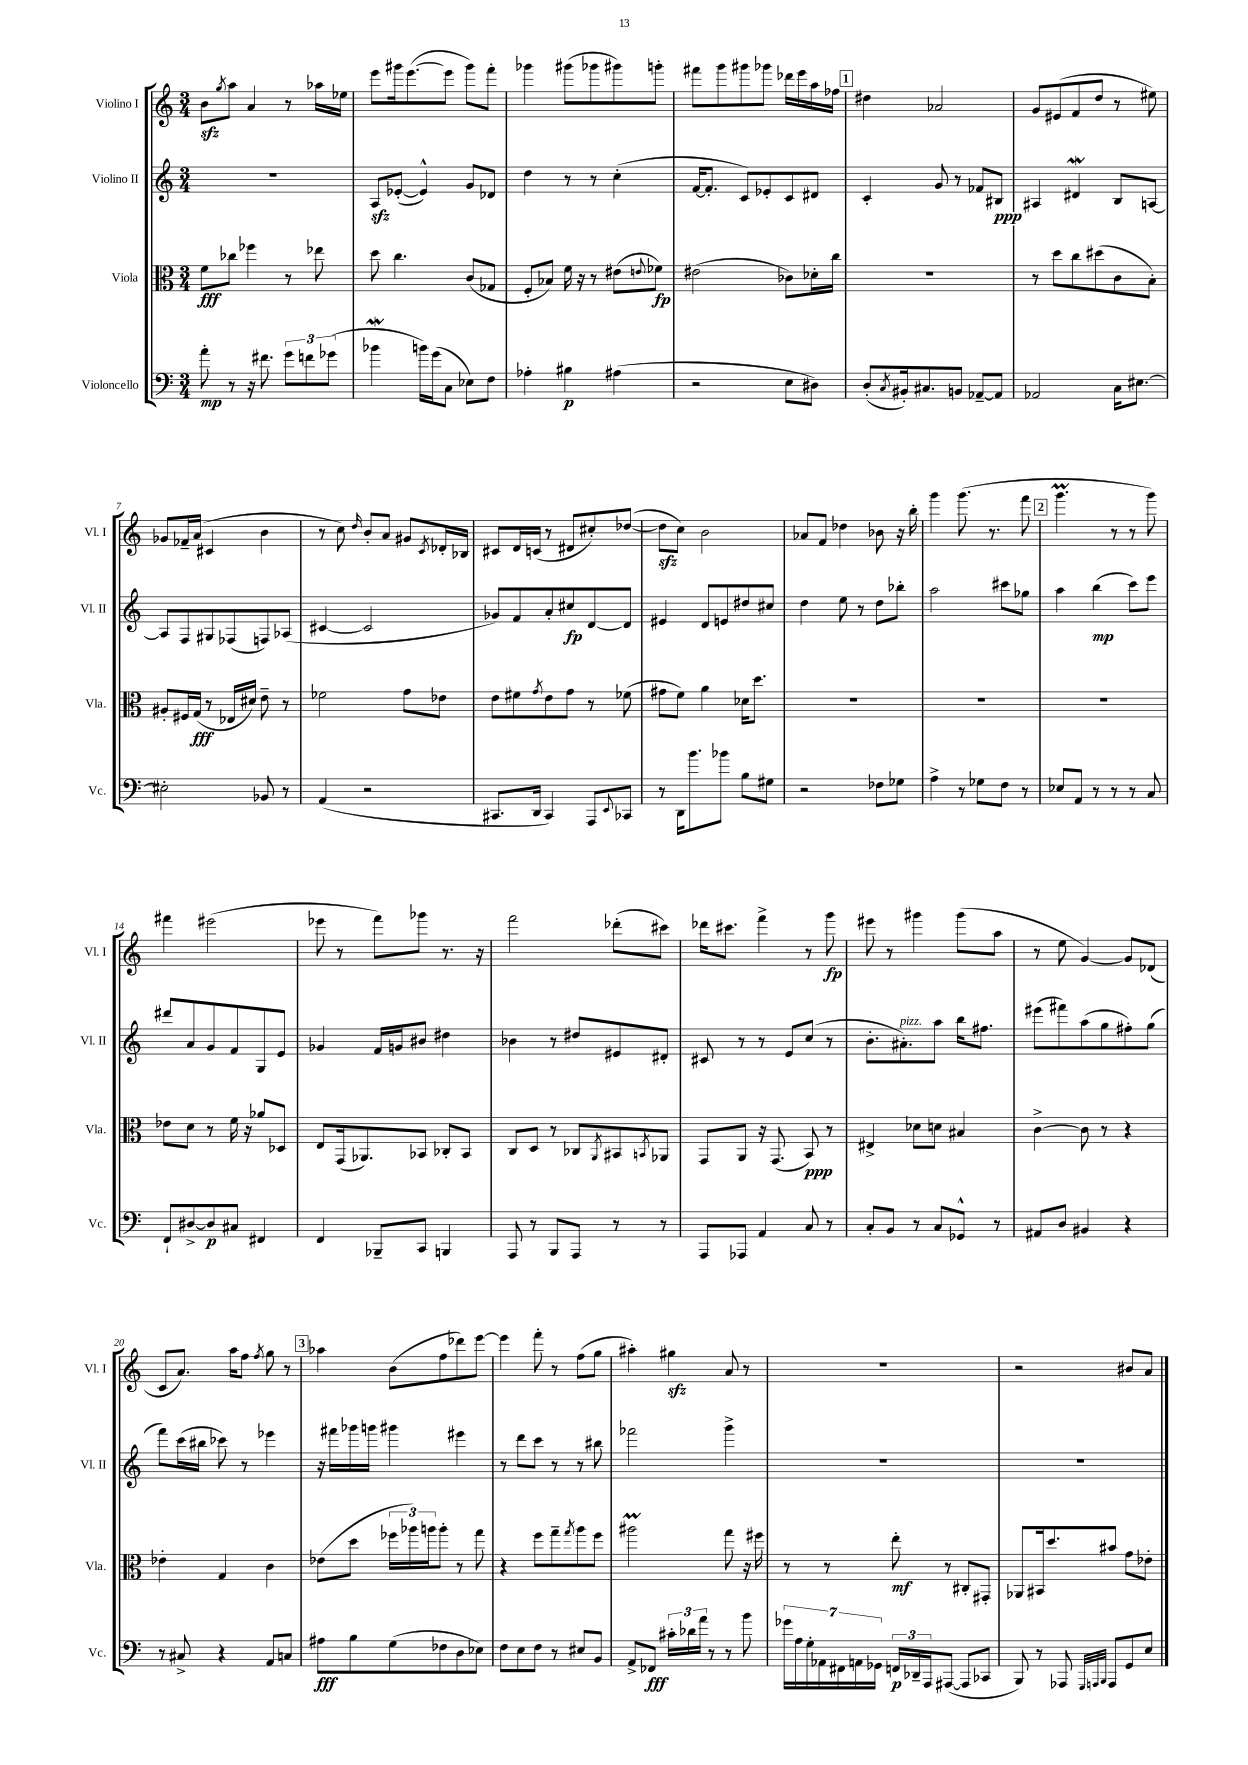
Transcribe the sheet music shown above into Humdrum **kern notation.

**kern	**dynam	**kern	**dynam	**kern	**dynam	**kern	**dynam
*part4	*part4	*part3	*part3	*part2	*part2	*part1	*part1
*staff4	*staff4	*staff3	*staff3	*staff2	*staff2	*staff1	*staff1
*I"Violoncello	*	*I"Viola	*	*I"Violino II	*	*I"Violino I	*
*I'Vc.	*	*I'Vla.	*	*I'Vl. II	*	*I'Vl. I	*
*clefF4	*	*clefC3	*	*clefG2	*	*clefG2	*
*k[]	*	*k[]	*	*k[]	*	*k[]	*
*M3/4	*	*M3/4	*	*M3/4	*	*M3/4	*
=1	=1	=1	=1	=1	=1	=1	=1
8a'\	mp	8f\L	fff	2.r	.	8bzz\L	.
.	.	.	.	.	.	8qgg/	.
8r	.	8cc-X\J	.	.	.	8aa\J	.
16r	.	4ff-X\	.	.	.	4a/	.
8.f#X\	.	.	.	.	.	.	.
12g\L	.	8r	.	.	.	8r	.
12fn\	.	.	.	.	.	.	.
.	.	8ee-X\	.	.	.	16aa-X\LL	.
(12g-X\J	.	.	.	.	.	.	.
.	.	.	.	.	.	16ee-X\JJ	.
=2	=2	=2	=2	=2	=2	=2	=2
4b-Xw\	.	8dd\	.	8Azz/L	.	8eee\L	.
.	.	4.cc\	.	([8e-X'/J	.	16ggg#X\k	.
.	.	.	.	.	.	([8.eee\	.
16bn\LL)	.	.	.	4e-^^/])	.	.	.
(16g\J	.	.	.	.	.	.	.
8C\J	.	.	.	.	.	8eee\J]	.
8E-X\L)	.	(8c/L	.	8g/L	.	8ggg#\L)	.
8F\J	.	8G-X/J	.	8d-X/J	.	8fff'\J	.
=3	=3	=3	=3	=3	=3	=3	=3
4A-X'\	.	8F'/L	.	4dd\	.	4ggg-X\	.
.	.	8B-X/J)	.	.	.	.	.
4B#X\	p	16f\	.	8r	.	(8ggg#X\L	.
.	.	16r	.	.	.	.	.
.	.	8r	.	8r	.	8ggg-X\	.
(4A#X\	.	(8e#X\L	.	(4cc'\	.	8ggg#X\)	.
.	.	8qqen/	.	.	.	.	.
.	.	8f-X\J)	fp	.	.	8gggn'\J	.
=4	=4	=4	=4	=4	=4	=4	=4
2r	.	(2e#X\	.	[16f/KL	.	8fff#X\L	.
.	.	.	.	8.f'/J]	.	.	.
.	.	.	.	.	.	8ggg\	.
.	.	.	.	8c/L)	.	8ggg#X\	.
.	.	.	.	8e-X'/	.	8ggg-X\J	.
8E\L	.	8c-X\L)	.	8c/	.	16ddd-X\LL	.
.	.	.	.	.	.	16eee\	.
8D#X\J)	.	16d-X'\L	.	8d#X/J	.	16aa\	.
.	.	16cc\JJ	.	.	.	16ff-X\JJ	.
!!LO:REH:place=s1:t=1
=5	=5	=5	=5	=5	=5	=5	=5
(8D'/L	.	2.r	.	4c'/	.	4dd#X\	.
8qC/	.	.	.	.	.	.	.
16BB#X'/k)	.	.	.	.	.	.	.
8.C#X/	.	.	.	.	.	.	.
.	.	.	.	8g/	.	2a-X/	.
8BBn/J	.	.	.	8r	.	.	.
[8AA-X~/L	.	.	.	8f-X/L	.	.	.
8AA-/J]	.	.	.	8B#X/J	ppp	.	.
=6	=6	=6	=6	=6	=6	=6	=6
2AA-X/	.	8r	.	4A#X/	.	8g/L	.
.	.	8dd\L	.	.	.	(8e#X/	.
.	.	8cc\	.	4d#XW/	.	8f/	.
.	.	(8dd#X\	.	.	.	8dd/J	.
16C\KL	.	8c\	.	8B/L	.	8r	.
[8.E#X\J	.	.	.	.	.	.	.
.	.	8B'\J)	.	[8An/J	.	8ee#X\)	.
!!LO:LB:g=z
=7	=7	=7	=7	=7	=7	=7	=7
2E#X'\]	.	8A#X'/L	.	8A/L]	.	8g-X/L	.
.	.	16F#X/L	.	8F/	.	16f-X~/L	.
.	.	(16G/JJ	fff	.	.	(16a/JJ	.
.	.	8r	.	8G#X/	.	4c#X/	.
.	.	16E-X/LL	.	(8F-X/	.	.	.
.	.	16d#X/JJ)	.	.	.	.	.
8BB-X/	.	8e~\	.	8Fn/)	.	4b\	.
8r	.	8r	.	(8A-X/J	.	.	.
=8	=8	=8	=8	=8	=8	=8	=8
(4AA/	.	2f-X\	.	[4c#X/	.	8r	.
.	.	.	.	.	.	8cc\)	.
.	.	.	.	.	.	16qqdd/	.
2r	.	.	.	2c#/]	.	8b'/L	.
.	.	.	.	.	.	8a/J	.
.	.	8g\L	.	.	.	8g#X/L	.
.	.	.	.	.	.	8qc/	.
.	.	8e-X\J	.	.	.	16d-X'/L	.
.	.	.	.	.	.	16B-X/JJ	.
=9	=9	=9	=9	=9	=9	=9	=9
8.CC#X/L	.	8e\L	.	8g-X/L)	.	8c#X/L	.
.	.	8f#X\	.	8f/	.	16d/L	.
16DD/Jk	.	.	.	.	.	(16cn/JJ	.
.	.	8qg/	.	.	.	.	.
4CC#/)	.	8e\	.	8a'/	.	8r	.
.	.	8g\J	.	8cc#X/	fp	8d#X/L	.
8AAA/L	.	8r	.	[8d/	.	8cc#X'/)	.
8qqEE/	.	.	.	.	.	.	.
8CC-X/J	.	(8f-X\	.	8d/J]	.	([8dd-X/J	.
=10	=10	=10	=10	=10	=10	=10	=10
8r	.	8g#X\L	.	4e#X/	.	8dd-zz\L]	.
16DD\KL	.	8f\J)	.	.	.	8cc\J)	.
8.b\	.	.	.	.	.	.	.
.	.	4a\	.	8d/L	.	2b\	.
8b-X\J	.	.	.	8en/	.	.	.
8B\L	.	16d-X\KL	.	8dd#X/	.	.	.
.	.	8.dd\J	.	.	.	.	.
8G#X\J	.	.	.	8cc#X/J	.	.	.
=11	=11	=11	=11	=11	=11	=11	=11
2r	.	2.r	.	4dd\	.	8a-X/L	.
.	.	.	.	.	.	8f/J	.
.	.	.	.	8ee\	.	4dd-X\	.
.	.	.	.	8r	.	.	.
8F-X\L	.	.	.	8dd\L	.	8b-X\	.
8G-X\J	.	.	.	8bb-X'\J	.	16r	.
.	.	.	.	.	.	16bb'\	.
=12	=12	=12	=12	=12	=12	=12	=12
4A^\	.	2.r	.	2aa\	.	4ggg\	.
8r	.	.	.	.	.	(8.ggg\	.
8G-X\L	.	.	.	.	.	.	.
.	.	.	.	.	.	8.r	.
8F\J	.	.	.	8ccc#X\L	.	.	.
8r	.	.	.	8gg-X\J	.	8fff\	.
!!LO:REH:place=s1:t=2
=13	=13	=13	=13	=13	=13	=13	=13
8E-X/L	.	2.r	.	4aa\	.	4.gggM\	.
8AA/J	.	.	.	.	.	.	.
8r	.	.	.	(4bb\	mp	.	.
8r	.	.	.	.	.	8r	.
8r	.	.	.	8ccc\L)	.	8r	.
8C/	.	.	.	8eee\J	.	8ggg\)	.
!!LO:LB:g=z
=14	=14	=14	=14	=14	=14	=14	=14
8FF`/L	.	8e-X\L	.	8ddd#X/L	.	4fff#X\	.
[8D#X^/	.	8d\J	.	8a/	.	.	.
8D#/]	p	8r	.	8g/	.	(2eee#X\	.
8C#X/J	.	16f\	.	8f/	.	.	.
.	.	16r	.	.	.	.	.
4FF#X/	.	8a-X/L	.	8G/	.	.	.
.	.	8D-X/J	.	8e/J	.	.	.
=15	=15	=15	=15	=15	=15	=15	=15
4FF/	.	8E/L	.	4g-X/	.	8eee-X\	.
.	.	(16GG/k	.	.	.	8r	.
.	.	8.AA-X/)	.	.	.	.	.
8BBB-X~/L	.	.	.	16f/LL	.	8fff\L)	.
.	.	.	.	16gn/J	.	.	.
8CC/J	.	8BB-X/J	.	8b#X/J	.	8ggg-X\J	.
4BBBn/	.	8C-X'/L	.	4dd#X\	.	8.r	.
.	.	8BB-/J	.	.	.	.	.
.	.	.	.	.	.	16r	.
=16	=16	=16	=16	=16	=16	=16	=16
8AAA/	.	8C/L	.	4b-X\	.	2fff\	.
8r	.	8D/J	.	.	.	.	.
8BBB/L	.	8r	.	8r	.	.	.
8AAA/J	.	8C-X/L	.	8dd#X/L	.	.	.
.	.	8qAA/	.	.	.	.	.
8r	.	8BB#X/	.	8e#X/	.	(8ddd-X'\L	.
.	.	8qBBn/	.	.	.	.	.
8r	.	8AA-X/J	.	8d#X'/J	.	8ccc#X\J)	.
=17	=17	=17	=17	=17	=17	=17	=17
8AAA/L	.	8GG/L	.	8c#X/	.	16ddd-X\KL	.
.	.	.	.	.	.	8.ccc#X\J	.
8AAA-X/J	.	8AA/J	.	8r	.	.	.
4AA/	.	16r	.	8r	.	4fff^\	.
.	.	(8.GG/	.	.	.	.	.
.	.	.	.	8e/L	.	.	.
8C/	.	8BB/)	ppp	(8cc/J	.	8r	.
8r	.	8r	.	8r	.	8ggg\	fp
=18	=18	=18	=18	=18	=18	=18	=18
8C'/L	.	4E#X^/	.	8.b'\L	.	8eee#X\	.
8BB/J	.	.	.	.	.	8r	.
!	!	!	!	!LO:TX:a:i:t=pizz.	!	!	!
.	.	.	.	8.a#X'\)	.	.	.
8r	.	8d-X\L	.	.	.	4ggg#X\	.
8C/L	.	8dn\J	.	8aa\J	.	.	.
8GG-X^^/J	.	4B#X/	.	16bb\KL	.	(8ggg#\L	.
.	.	.	.	8.ff#X\J	.	.	.
8r	.	.	.	.	.	8aa\J	.
=19	=19	=19	=19	=19	=19	=19	=19
8AA#X/L	.	[4c^\	.	(8eee#X\L	.	8r	.
8D/J	.	.	.	8fff#X\)	.	8ee\	.
4BB#X/	.	8c\]	.	(8aa\	.	[4g/)	.
.	.	8r	.	8gg\	.	.	.
4r	.	4r	.	8ff#X'\)	.	8g/L]	.
.	.	.	.	(8gg\J	.	(8d-X/J	.
!!LO:LB:g=z
=20	=20	=20	=20	=20	=20	=20	=20
8r	.	4e-X'\	.	8fff\L)	.	8c/L	.
8C#X^/	.	.	.	(16ccc\L	.	8.a/J)	.
.	.	.	.	16bb#X\JJ	.	.	.
4r	.	4G/	.	8ccc-X\)	.	.	.
.	.	.	.	.	.	16aa\KL	.
.	.	.	.	8r	.	8ff\J	.
.	.	.	.	.	.	8qff/	.
8AA/L	.	4c\	.	4eee-X\	.	8gg\	.
8Cn/J	.	.	.	.	.	8r	.
!!LO:REH:place=s1:t=3
=21	=21	=21	=21	=21	=21	=21	=21
8A#X\L	fff	(8e-X\L	.	16r	.	4aa-X\	.
.	.	.	.	16fff#X\LL	.	.	.
8B\	.	8dd\J	.	16ggg-X\	.	.	.
.	.	.	.	16gggn\JJ	.	.	.
(8G\	.	24ff-X\LL	.	4ggg#X\	.	(8b\L	.
.	.	24aa-X\)	.	.	.	.	.
.	.	24aan\J	.	.	.	.	.
8F-X\	.	8aa'\J	.	.	.	8ff\	.
8D\	.	8r	.	4eee#X\	.	8ddd-X\)	.
8E-X\J)	.	8gg\	.	.	.	[8eee\J	.
=22	=22	=22	=22	=22	=22	=22	=22
8F\L	.	4r	.	8r	.	4eee\]	.
8E\	.	.	.	8ddd\L	.	.	.
8F\J	.	8ff\L	.	8ccc\J	.	8fff'\	.
8r	.	8gg~\	.	8r	.	8r	.
.	.	8qgg/	.	.	.	.	.
8E#X/L	.	8aa\	.	8r	.	(8ff\L	.
8BB/J	.	8ff\J	.	8bb#X\	.	8gg\J	.
=23	=23	=23	=23	=23	=23	=23	=23
8AA^/L	.	2aa#Xm\	.	2fff-X\	.	4aa#X'\)	.
8FF-X/J	fff	.	.	.	.	.	.
24c#X'\LL	.	.	.	.	.	4gg#Xzz\	.
24d-X\	.	.	.	.	.	.	.
24a\JJ	.	.	.	.	.	.	.
8r	.	.	.	.	.	.	.
8r	.	8gg\	.	4ggg^\	.	8a/	.
8b\	.	16r	.	.	.	8r	.
.	.	16ff#X\	.	.	.	.	.
=24	=24	=24	=24	=24	=24	=24	=24
28g-X\LL	.	8r	.	2.r	.	2.r	.
28A\	.	.	.	.	.	.	.
28G'\	.	.	.	.	.	.	.
28AA-X\	.	.	.	.	.	.	.
.	.	8r	.	.	.	.	.
28FF#X\	.	.	.	.	.	.	.
28AAn\	.	.	.	.	.	.	.
28GG-X\JJ	.	.	.	.	.	.	.
24FFn/LL	p	8ee'\	mf	.	.	.	.
24DD-X~/	.	.	.	.	.	.	.
24AAA/J	.	.	.	.	.	.	.
([8AAA#X/J	.	8r	.	.	.	.	.
8AAA#/L]	.	8C#X'/L	.	.	.	.	.
8CC-X/J	.	8GG#X'/J	.	.	.	.	.
=25	=25	=25	=25	=25	=25	=25	=25
8BBB/)	.	8AA-X/L	.	2.r	.	2r	.
8r	.	16BB#X/k	.	.	.	.	.
.	.	8.dd/	.	.	.	.	.
8AAA-X/	.	.	.	.	.	.	.
32qqGGG/LLL	.	.	.	.	.	.	.
32qqAAAn/	.	.	.	.	.	.	.
32qqBBB/JJJ	.	.	.	.	.	.	.
8AAA/L	.	8b#X/J	.	.	.	.	.
8GG/	.	8g\L	.	.	.	8b#X/L	.
8E/J	.	8e-X'\J	.	.	.	8a/J	.
==	==	==	==	==	==	==	==
*-	*-	*-	*-	*-	*-	*-	*-
